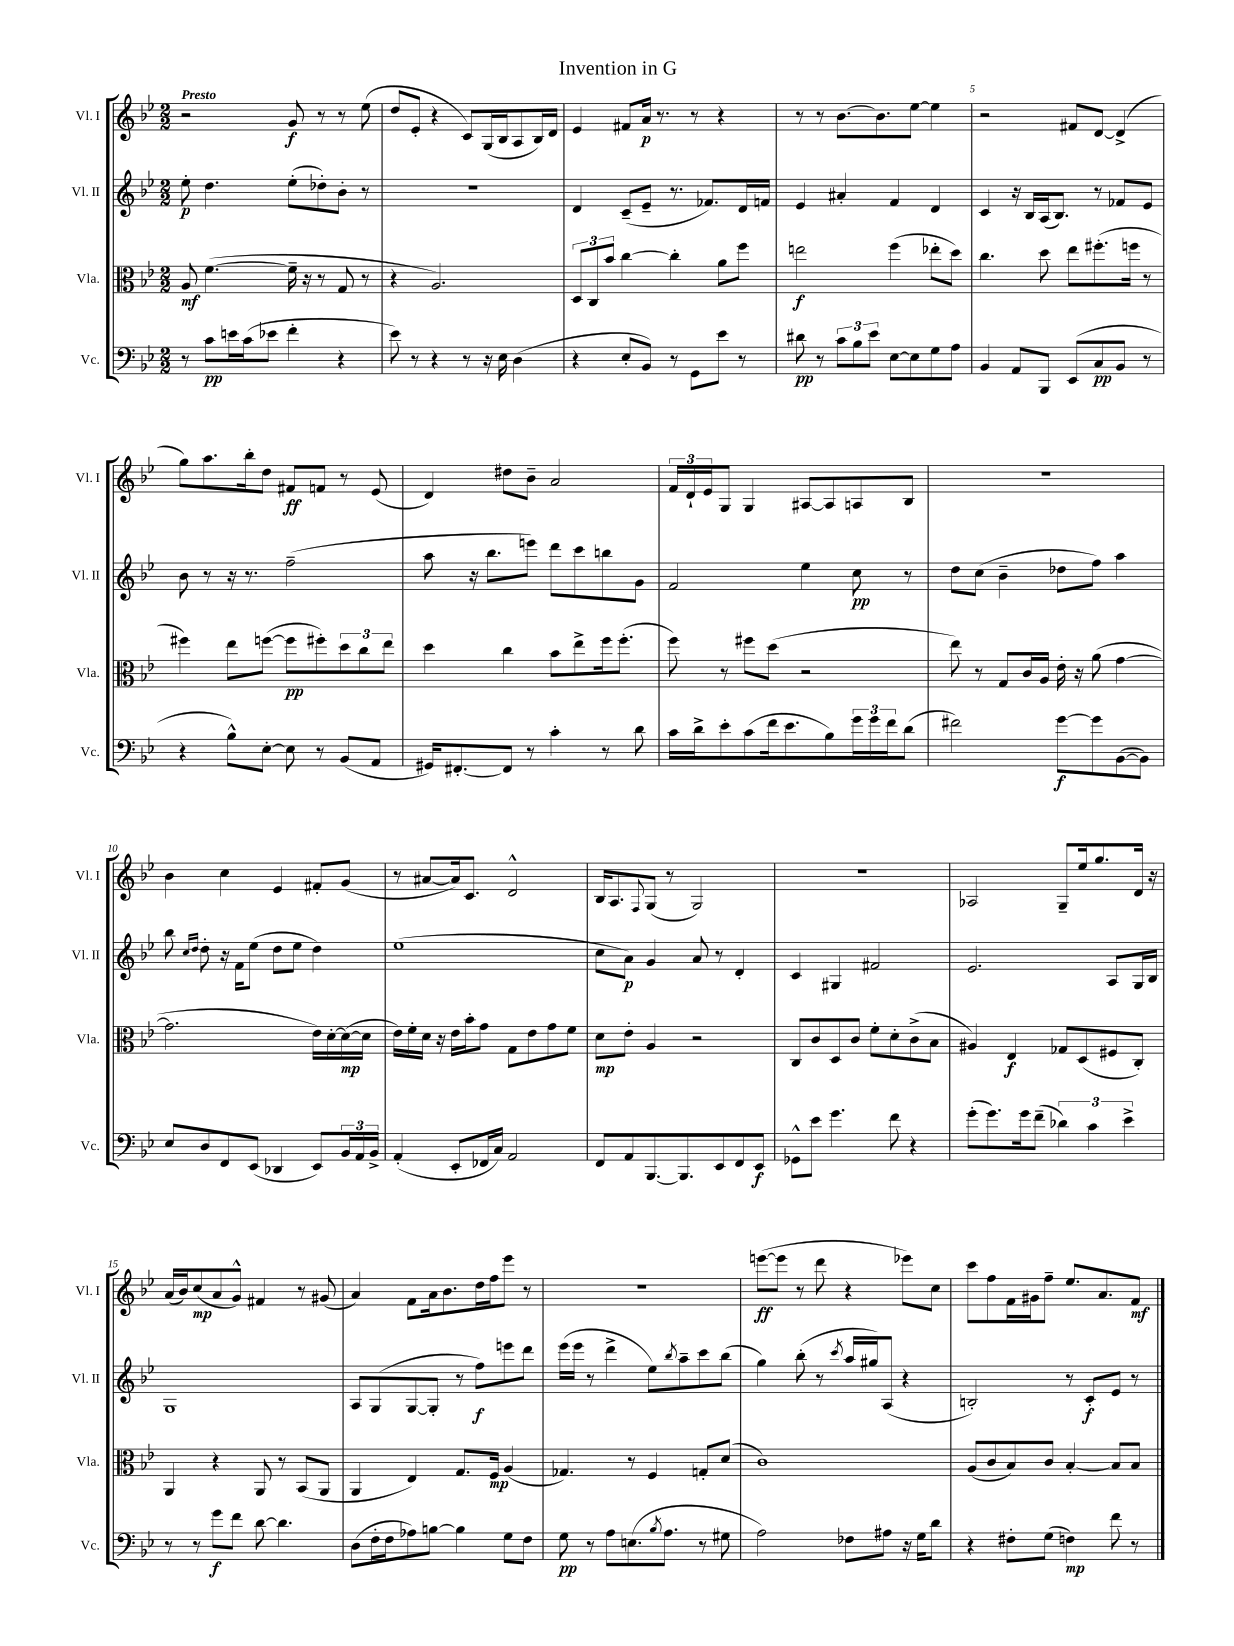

**kern	**kern	**kern	**kern
*staff4	*staff3	*staff2	*staff1
*clefF4	*clefC3	*clefG2	*clefG2
*k[b-e-]	*k[b-e-]	*k[b-e-]	*k[b-e-]
*M2/2	*M2/2	*M2/2	*M2/2
8r	8A	8ee-'	2r
8c	([4.f	4.dd	.
16e	.	.	.
(16c	.	.	.
8e-	.	.	.
4f'	16f~]	(8ee-'	8g
.	16r	.	.
.	8r	8dd-')	8r
4r	8G	8b-'	8r
.	8r	8r	(8ee-
=	=	=	=
8e-)	4r	1r	8dd
8r	.	.	8e-'
4r	2.A)	.	4r
8r	.	.	8c)
16r	.	.	(16G
16E-	.	.	16B-
(4D	.	.	8A
.	.	.	16B-)
.	.	.	16d
=	=	=	=
4r	12D	4d	4e-
.	12C	.	.
.	12b-	.	.
8E-'	[4cc	(8c~	8f#
8BB-)	.	8e-~	16a
.	.	.	8.r
8r	4cc']	8.r	.
8GG	.	.	8r
.	.	8.f-)	.
8e-	8a	.	4r
8r	8ff	16d	.
.	.	16f	.
=	=	=	=
8d#	2ee	4e-	8r
8r	.	.	8r
12c	.	4a#'	[8.b-
12B-	.	.	.
12e-	.	.	.
.	.	.	8.b-]
[8E-	(4ff	4f	.
8E-]	.	.	[8ee-
8G	8ee-'	4d	4ee-]
8A	8dd)	.	.
=	=	=	=
4BB-	4.cc	4c	2r
8AA	.	16r	.
.	.	16B-	.
8BBB-	8dd	(16A	.
.	.	8.B-)	.
(8EE-	8ee-	.	8f#
8C	(8.ff#'	8r	[8d
8BB-	.	8f-	(4d^]
.	16ff	.	.
8r	8r	8e-	.
=	=	=	=
4r	4ff#)	8b-	8gg)
.	.	8r	8.aa
8B-^^)	8ee-	16r	.
.	.	8.r	16bb-'
[8E-'	([8ff	.	8dd
8E-]	8ff]	(2ff~	8f#
8r	8ff#')	.	8f
(8BB-	12dd	.	8r
.	12cc	.	.
8AA	.	.	(8e-
.	12ee-	.	.
=	=	=	=
16GG#)	4dd	8aa	4d)
[8.FF#'	.	.	.
.	.	16r	.
.	.	8.bb-	.
8FF#]	4cc	.	8dd#
8r	.	8eee)	8b-~
4c'	8b-	8ddd	2a
.	8ee-^	8ccc	.
8r	16ff	8bb	.
.	(8.ff'	.	.
8d	.	8g	.
=	=	=	=
16c	8ff)	2f	24f
.	.	.	24d`
16d^	.	.	.
.	.	.	24e-
8e-'	8r	.	8G
(8c	8ff#	.	4G
16f	(8dd	.	.
8.e-	.	.	.
.	2r	4ee-	[8A#
8B-)	.	.	8A#]
24g	.	8cc	8A
24g	.	.	.
24f	.	.	.
(8d	.	8r	8B-
=	=	=	=
2f#)	8ee-)	8dd	1r
.	8r	(8cc	.
.	8G	4b-~	.
.	16c	.	.
.	16A	.	.
[8g	16e-'	8dd-	.
.	16r	.	.
8g]	(8a	8ff)	.
([8BB-	[4g	4aa	.
8BB-])	.	.	.
=	=	=	=
8E-	2.g]	8bb-	4b-
.	.	16qqcc	.
.	.	16qqdd	.
8D	.	8dd'	.
8FF	.	16r	4cc
.	.	16f	.
(8EE-	.	(8ee-	.
4DD-	.	8dd	4e-
.	.	8ee-	.
8EE-)	16e-)	4dd)	8f#'
.	[16d'	.	.
24BB-	(16d_	.	(8g
24AA	.	.	.
.	16d]	.	.
24BB-^	.	.	.
=	=	=	=
(4AA'	16e-)	(1ee-	8r
.	16f'	.	.
.	16d	.	[8a#
.	16r	.	.
8EE-'	16e-	.	16a#])
.	16b-'	.	8.c
16FF-	8g	.	.
16C)	.	.	.
2AA	8G	.	2d^^
.	8e-	.	.
.	8g	.	.
.	8f	.	.
=	=	=	=
8FF	8d	8cc	16B-
.	.	.	8.A
8AA	8e-'	8a)	.
.	.	.	8qqF
[8.BBB-	4A	4g	(8G
.	.	.	8r
8.BBB-]	.	.	.
.	2r	8a	2G)
8EE-	.	8r	.
8FF	.	4d'	.
8EE-	.	.	.
=	=	=	=
8GG-^^	8C	4c	1r
8e-	8c	.	.
4.g	8D	4G#	.
.	8c	.	.
.	8f'	2f#	.
8f	8d'	.	.
4r	(8c^	.	.
.	8B-	.	.
=	=	=	=
(8g'	4A#)	2.e-	2A-
8.g)	.	.	.
.	4E-	.	.
16g	.	.	.
(8f~	.	.	.
6d-)	8G-	.	8G~
.	(8D	.	16ee-
6c	.	.	.
.	.	.	8.gg
.	8F#	8A	.
6e-^	.	.	.
.	8C')	16G	16d
.	.	16B-	16r
=	=	=	=
8r	4AA	1G	(16a
.	.	.	16b-)
8r	.	.	(8cc
8g	4r	.	8a
8f	.	.	8g^^)
[8d	8AA	.	4f#
4.d]	8r	.	.
.	(8BB-	.	8r
.	8AA	.	(8g#
=	=	=	=
(8D	4AA	8A	4a)
16F'	.	(8G	.
16F	.	.	.
8A-)	4E-)	[8G	8f
[8B	.	8G']	16a
.	.	.	8.b-
4B]	8.G	8r	.
.	.	8ff)	16dd
.	16F	.	16ff
8G	(4A	8eee	8eee-
8F	.	8ddd	8r
=	=	=	=
8G	4.G-)	(16eee-	1r
.	.	16eee-	.
8r	.	8r	.
8A	.	4ddd^	.
(8.E	8r	.	.
.	4F	8ee-)	.
8qB-	.	.	.
8.A	.	.	.
.	.	8qbb-	.
.	.	8aa~	.
8r	8G'	8ccc	.
8G#	(8d	(8bb-	.
=	=	=	=
2A)	1c)	4gg)	([8eee
.	.	.	8eee]
.	.	(8bb-'	8r
.	.	8r	8ddd
.	.	8qccc	.
8F-	.	16aa	4r
.	.	16gg#)	.
8A#	.	(8A	.
16r	.	4r	8eee-)
16G	.	.	.
8d	.	.	8cc
=	=	=	=
4r	(8A	2B')	8ccc
.	8c	.	8ff
8F#'	8B-)	.	16f
.	.	.	16g#
(8G	8c	.	8ff~
4F)	[4B-'	8r	8.ee-
.	.	8c'	.
.	.	.	8.a
8f	8B-]	8e-	.
8r	8B-	8r	8f
==	==	==	==
*-	*-	*-	*-
